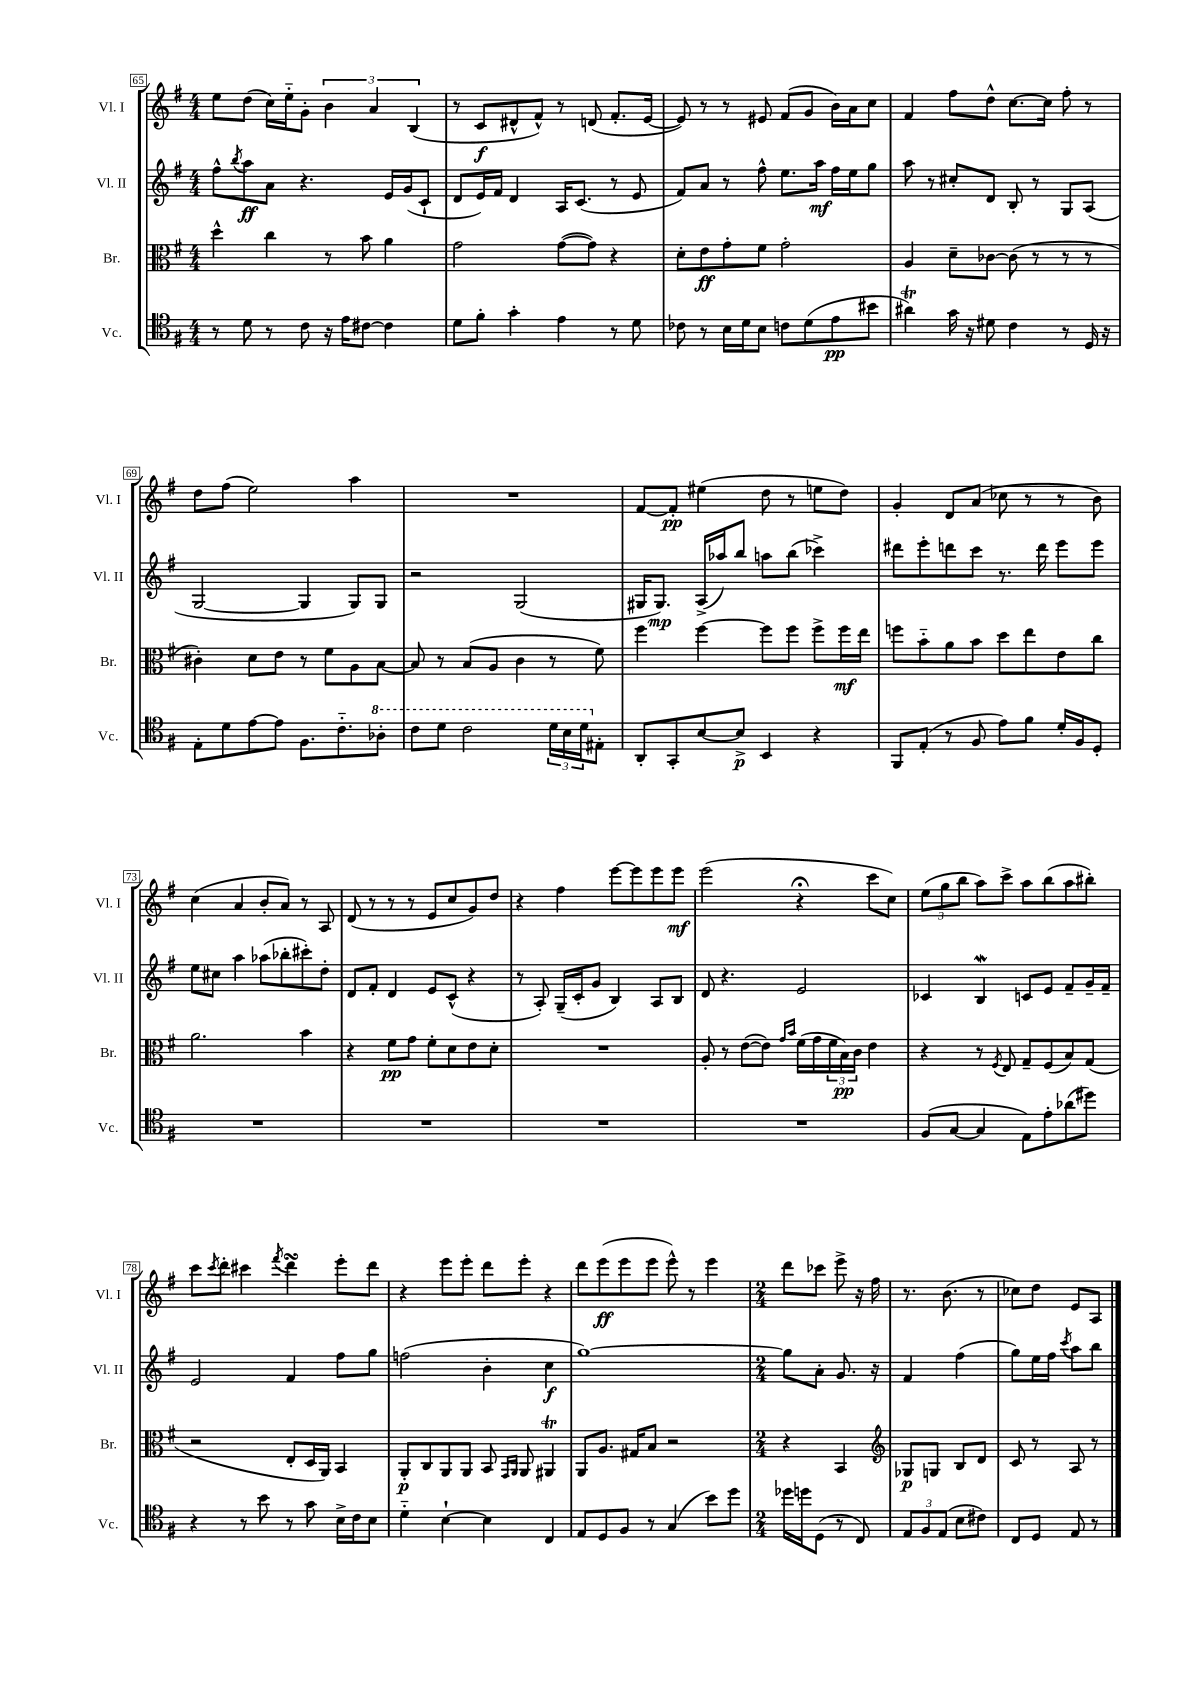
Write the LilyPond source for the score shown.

<<
\new StaffGroup <<
\new Staff = "s0" \with { instrumentName = "Vl. I" shortInstrumentName = "Vl. I" } {
    \clef treble \key g \major \numericTimeSignature \time 4/4
    e''8 d''8( c''16) e''16-_ g'8-. \tuplet 3/2 { b'4 a'4 b4( } |
    r8 c'8\f dis'8-^ fis'8-^) r8 d'8( fis'8.-. e'16~ |
    e'8) r8 r8 eis'8 fis'8( g'8 b'16) a'16 c''8 |
    fis'4 fis''8 d''8-^ c''8.~ c''16 fis''8-. r8 |
    d''8 fis''8( e''2) a''4 |
    R1 |
    fis'8~ fis'8-.\pp eis''4( d''8 r8 e''8 d''8) |
    g'4-. d'8 a'8( ces''8 r8 r8 b'8) |
    c''4( a'4 b'8-. a'8) r8 a8 |
    d'8( r8 r8 r8 e'8 c''8 g'8) d''8 |
    r4 fis''4 e'''8~ e'''8 e'''8 e'''8\mf |
    e'''2( r4\fermata c'''8 c''8) |
    \tuplet 3/2 { e''8( g''8 b''8 } a''8) c'''8-> a''8 b''8( a''8 bis''8-.) |
    c'''8 \acciaccatura { c'''8 } d'''8-. cis'''4 \acciaccatura { fis'''8 } d'''4\turn e'''8-. d'''8 |
    r4 e'''8 e'''8-. d'''8 e'''8-. r4 |
    d'''8 e'''8\ff( e'''8 e'''8 e'''8-^) r8 e'''4 |
    \numericTimeSignature \time 2/4 d'''8 ces'''8 e'''8-> r16 fis''16 |
    r8. b'8.( r8 |
    ces''8) d''8 e'8 a8 \bar "|." |
}
\new Staff = "s1" \with { instrumentName = "Vl. II" shortInstrumentName = "Vl. II" } {
    \clef treble \key g \major \numericTimeSignature \time 4/4
    fis''8-^ \acciaccatura { b''8 } a''8\ff a'8 r4. e'16 g'16( c'8-! |
    d'8 e'16) fis'16 d'4 a16 c'8.( r8 e'8 |
    fis'8) a'8 r8 fis''8-^ e''8. a''16\mf fis''16 e''16 g''8 |
    a''8 r8 cis''8-. d'8 b8-. r8 g8 a8( |
    g2~ g4 g8) g8 |
    r2 g2( |
    gis16 gis8.\mp) a16->( aes''16) b''8 a''8 b''8( ces'''4->) |
    dis'''8 e'''8-. d'''8 c'''8 r8. d'''16 e'''8 e'''8 |
    e''8 cis''8 a''4 aes''8( bes''8-. cis'''8-.) d''8-. |
    d'8 fis'8-. d'4 e'8 c'8-^( r4 |
    r8 a8-.) g16--( c'16-. g'8 b4) a8 b8 |
    d'8 r4. e'2 |
    ces'4 b4\mordent c'8 e'8 fis'8-- g'16-- fis'16-- |
    e'2 fis'4 fis''8 g''8 |
    f''2( b'4-. c''4\f |
    g''1~) |
    \numericTimeSignature \time 2/4 g''8 a'8-. g'8. r16 |
    fis'4 fis''4( |
    g''8) e''16 fis''16 \acciaccatura { c'''8 } a''8 b''8 \bar "|." |
}
\new Staff = "s2" \with { instrumentName = "Br." shortInstrumentName = "Br." } {
    \clef alto \key g \major \numericTimeSignature \time 4/4
    d''4-^ c''4 r8 b'8 a'4 |
    g'2 g'8~( g'8) r4 |
    d'8-. e'8\ff g'8-. fis'8 g'2-. |
    a4 d'8-- ces'8~ ces'8( r8 r8 r8 |
    cis'4-.) d'8 e'8 r8 fis'8 a8 b8~ |
    b8 r8 b8( a8 c'4 r8 fis'8) |
    fis''4 fis''4~ fis''8 fis''8 fis''8-> fis''16\mf e''16 |
    f''8 b'8-_ a'8 b'8 d''8 e''8 e'8 c''8 |
    a'2. b'4 |
    r4 fis'8\pp g'8 fis'8-. d'8 e'8 d'8-. |
    R1 |
    a8-. r8 e'8~( e'8) \grace { g'16 b'16 } fis'16( g'16 \tuplet 3/2 { fis'16 b16\pp) c'16 } e'4 |
    r4 r8 \acciaccatura { fis8 } e8 g8-- fis8( b8) g8( |
    r2 e8-. d16 a,16) b,4 |
    a,8-.\p c8 a,8 a,8 b,8 \grace { g,16 a,16 } a,8 ais,4\trill |
    a,8 a8. gis16 b8 r2 |
    \numericTimeSignature \time 2/4 r4 b,4 |
    \clef treble ges8\p g8 b8 d'8 |
    c'8 r8 a8 r8 \bar "|." |
}
\new Staff = "s3" \with { instrumentName = "Vc." shortInstrumentName = "Vc." } {
    \clef tenor \key g \major \numericTimeSignature \time 4/4
    r8 d'8 r8 c'8 r16 e'16 cis'8~ cis'4 |
    d'8 fis'8-. g'4-. e'4 r8 d'8 |
    ces'8 r8 b16 d'16 b8 c'8 d'8( e'8\pp bis'8 |
    ais'4\trill) g'16 r16 dis'8 c'4 r8 d16 r16 |
    e8-. d'8 e'8~ e'8 fis8. c'8.-_ \ottava #1 aes'8-. |
    c''8 d''8 c''2 \tuplet 3/2 { d''16 b'16 d''16 \ottava #0 } eis8-. |
    a,8-. g,8-. b8~ b8->\p b,4 r4 |
    fis,8 e8-.( r8 fis8 e'8) fis'8 d'16-. fis16 d8-. |
    R1 |
    R1 |
    R1 |
    R1 |
    fis8( g8~ g4 e8) e'8-. aes'8( dis''8) |
    r4 r8 b'8 r8 g'8 b16-> c'16 b8 |
    d'4-_ b4~-! b4 c4 |
    e8 d8 fis8 r8 g4( b'8) d''8 |
    \numericTimeSignature \time 2/4 des''16 d''16 d8( r8 c8) |
    \tuplet 3/2 { e8 fis8 e8( } b8 cis'8) |
    c8 d8 e8 r8 \bar "|." |
}
>>
>>
\layout { \context { \Score currentBarNumber = #65 \override BarNumber.stencil = #(make-stencil-boxer 0.1 0.3 ly:text-interface::print) } }
